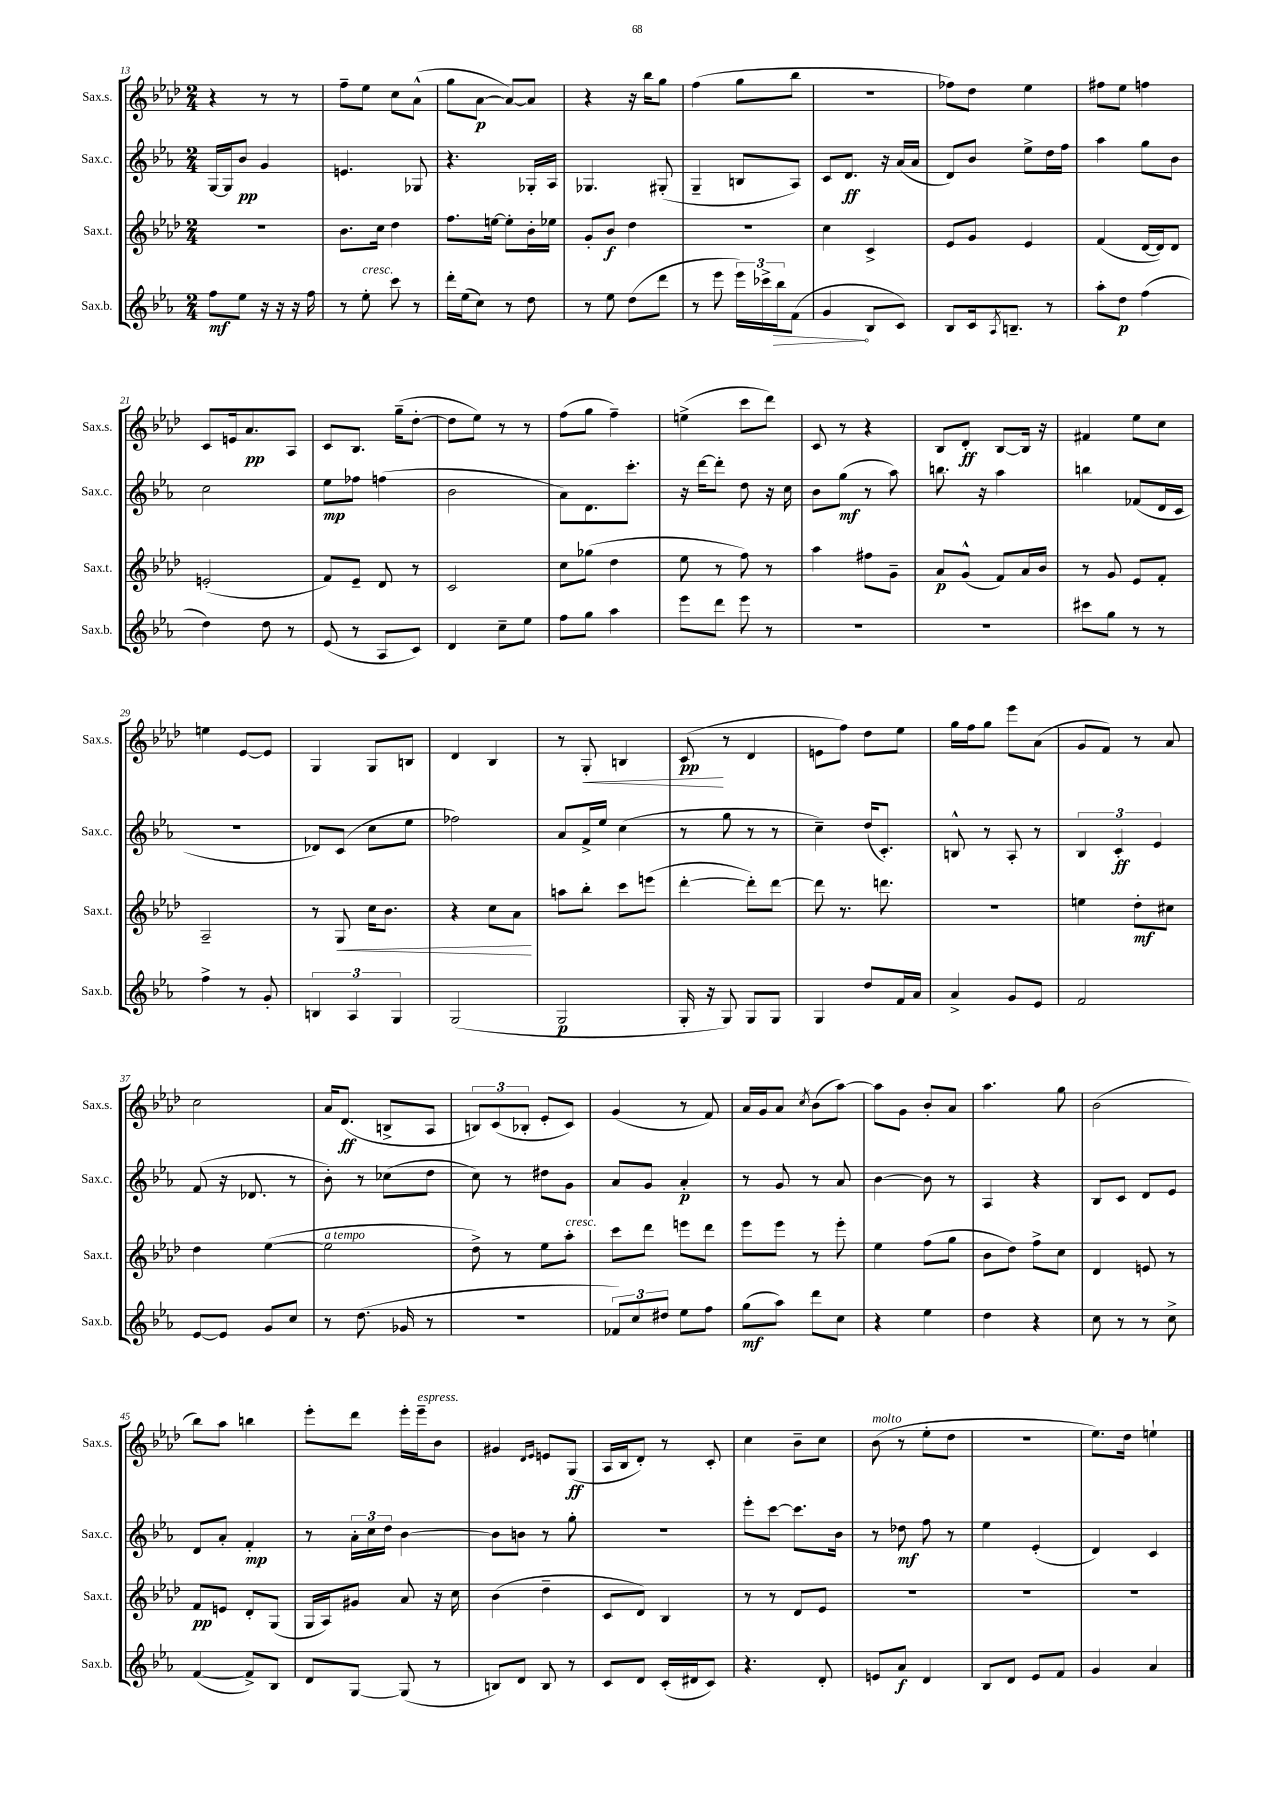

**kern	**dynam	**kern	**dynam	**kern	**dynam	**kern	**dynam
*part4	*part4	*part3	*part3	*part2	*part2	*part1	*part1
*staff4	*staff4	*staff3	*staff3	*staff2	*staff2	*staff1	*staff1
*I"Sax.b.	*	*I"Sax.t.	*	*I"Sax.c.	*	*I"Sax.s.	*
*I'Sax.b.	*	*I'Sax.t.	*	*I'Sax.c.	*	*I'Sax.s.	*
*clefG2	*	*clefG2	*	*clefG2	*	*clefG2	*
*k[b-e-a-]	*	*k[b-e-a-d-]	*	*k[b-e-a-]	*	*k[b-e-a-d-]	*
*M2/4	*	*M2/4	*	*M2/4	*	*M2/4	*
=13	=13	=13	=13	=13	=13	=13	=13
8ff\L	mf	2r	.	[16G/LL	.	4r	.
.	.	.	.	16G/J]	.	.	.
8ee-\J	.	.	.	8b-/J	pp	.	.
16r	.	.	.	4g/	.	8r	.
16r	.	.	.	.	.	.	.
16r	.	.	.	.	.	8r	.
16ff\	.	.	.	.	.	.	.
=14	=14	=14	=14	=14	=14	=14	=14
8r	.	8.b-\L	.	4.en/	.	8ff~\L	.
!LO:TX:a:i:t=cresc.	!	!	!	!	!	!	!
8ee-'\	.	.	.	.	.	8ee-\J	.
.	.	16cc\Jk	.	.	.	.	.
8ccc\	.	4dd-\	.	.	.	8cc\L	.
8r	.	.	.	8G-X/	.	(8a-^^\J	.
=15	=15	=15	=15	=15	=15	=15	=15
16ddd'\LL	.	8.ff\L	.	4.r	.	8gg\L	.
(16ee-\J	.	.	.	.	.	.	.
8cc\J)	.	.	.	.	.	[8a-\J	p
.	.	[16een\Jk	.	.	.	.	.
8r	.	8ee'\L]	.	.	.	8a-/L_)	.
8dd\	.	16b-'\L	.	16G-X'/LL	.	8a-/J]	.
.	.	16ee-X\JJ	.	16A-/JJ	.	.	.
=16	=16	=16	=16	=16	=16	=16	=16
8r	.	8g'/L	.	4.G-X/	.	4r	.
8ee-\	.	8b-/J	f	.	.	.	.
(8dd\L	.	4dd-\	.	.	.	16r	.
.	.	.	.	.	.	16bb-\KL	.
8ddd\J	.	.	.	(8G#X'/	.	8gg\J	.
=17	=17	=17	=17	=17	=17	=17	=17
8r	.	2r	.	4G~/	.	(4ff\	.
8eee-\	.	.	.	.	.	.	.
24eee-\LL)	.	.	.	8Bn/L	.	8gg\L	.
24ccc-X^\	.	.	.	.	.	.	.
!	!LO:HP:b	!	!	!	!	!	!
24bb-\J	>	.	.	.	.	.	.
(8f\J	.	.	.	8A-/J)	.	8bb-\J	.
=18	=18	=18	=18	=18	=18	=18	=18
4g/	.	4cc\	.	8c/L	.	2r	.
.	.	.	.	8.d/J	ff	.	.
8B-/L	]	4c^/	.	.	.	.	.
.	.	.	.	16r	.	.	.
8c/J)	.	.	.	(16a-/LL	.	.	.
.	.	.	.	16a-/JJ	.	.	.
=19	=19	=19	=19	=19	=19	=19	=19
8B-/L	.	8e-/L	.	8d/L)	.	8ff-X\L)	.
16c/k	.	8g/J	.	8b-/J	.	8dd-\J	.
8qA-/	.	.	.	.	.	.	.
8.Bn~/J	.	.	.	.	.	.	.
.	.	4e-/	.	8ee-^\L	.	4ee-\	.
8r	.	.	.	16dd\L	.	.	.
.	.	.	.	16ff\JJ	.	.	.
=20	=20	=20	=20	=20	=20	=20	=20
8aa-'\L	.	(4f/	.	4aa-\	.	8ff#X\L	.
8dd\J	p	.	.	.	.	8ee-\J	.
(4ff\	.	[16d-/LL	.	8gg\L	.	4ffn\	.
.	.	16d-/J])	.	.	.	.	.
.	.	8d-/J	.	8b-\J	.	.	.
!!LO:LB:g=z
=21	=21	=21	=21	=21	=21	=21	=21
4dd\)	.	(2en'/	.	2cc\	.	8c/L	.
.	.	.	.	.	.	16en/k	.
.	.	.	.	.	.	8.a-/	pp
8dd\	.	.	.	.	.	.	.
8r	.	.	.	.	.	8A-/J	.
=22	=22	=22	=22	=22	=22	=22	=22
(8e-/	.	8f/L)	.	8ee-\L	mp	8c/L	.
8r	.	8e-~/J	.	8ff-X\J	.	8.B-/J	.
8A-/L	.	8d-/	.	(4ffn\	.	.	.
.	.	.	.	.	.	(16gg~\KL	.
8c/J)	.	8r	.	.	.	[8dd-'\J	.
=23	=23	=23	=23	=23	=23	=23	=23
4d/	.	2c/	.	2b-\	.	8dd-\L]	.
.	.	.	.	.	.	8ee-\J)	.
8cc~\L	.	.	.	.	.	8r	.
8ee-\J	.	.	.	.	.	8r	.
=24	=24	=24	=24	=24	=24	=24	=24
8ff\L	.	8cc\L	.	8a-\L)	.	(8ff\L	.
8gg\J	.	(8gg-X\J	.	8.d\	.	8gg\J	.
4aa-\	.	4dd-\	.	.	.	4ff~\)	.
.	.	.	.	8.ccc'\J	.	.	.
=25	=25	=25	=25	=25	=25	=25	=25
8eee-\L	.	8ee-\	.	16r	.	(4een^\	.
.	.	.	.	[16ddd\KL	.	.	.
8ddd\J	.	8r	.	8ddd'\J]	.	.	.
8eee-\	.	8ff\)	.	8dd\	.	8ccc\L	.
8r	.	8r	.	16r	.	8ddd-\J)	.
.	.	.	.	16cc\	.	.	.
=26	=26	=26	=26	=26	=26	=26	=26
2r	.	4aa-\	.	8b-\L	.	8c/	.
.	.	.	.	(8gg\J	mf	8r	.
.	.	8ff#X\L	.	8r	.	4r	.
.	.	8g~\J	.	8aa-\)	.	.	.
=27	=27	=27	=27	=27	=27	=27	=27
2r	.	8a-/L	p	8.bbn\	.	8B-/L	.
.	.	(8g^^/J	.	.	.	8d-'/J	ff
.	.	.	.	16r	.	.	.
.	.	8f/L)	.	4aa-\	.	[8B-/L	.
.	.	16a-/L	.	.	.	16B-/Jk]	.
.	.	16b-/JJ	.	.	.	16r	.
=28	=28	=28	=28	=28	=28	=28	=28
8ccc#X\L	.	8r	.	4bbn\	.	4f#X/	.
8gg\J	.	8g/	.	.	.	.	.
8r	.	8e-/L	.	(8f-X/L	.	8ee-\L	.
8r	.	8f'/J	.	16d/L	.	8cc\J	.
.	.	.	.	16c/JJ	.	.	.
!!LO:LB:g=z
=29	=29	=29	=29	=29	=29	=29	=29
4ff^\	.	2A-~/	.	2r	.	4een\	.
8r	.	.	.	.	.	[8e-/L	.
8g'/	.	.	.	.	.	8e-/J]	.
=30	=30	=30	=30	=30	=30	=30	=30
6Bn/	.	8r	.	8d-X/L)	.	4G/	.
!	!	!	!LO:HP:b	!	!	!	!
.	.	8G/	<	(8c/J	.	.	.
6A-/	.	.	.	.	.	.	.
.	.	16cc\KL	.	8cc\L	.	8G/L	.
.	.	8.b-\J	.	.	.	.	.
6G/	.	.	.	.	.	.	.
.	.	.	.	8ee-\J	.	8Bn/J	.
=31	=31	=31	=31	=31	=31	=31	=31
(2G/	.	4r	.	2ff-X\)	.	4d-/	.
.	.	8cc\L	.	.	.	4B-/	.
.	.	8a-\J	.	.	.	.	.
.	.	.	[	.	.	.	.
=32	=32	=32	=32	=32	=32	=32	=32
2G/	p	8aan\L	.	8a-/L	.	8r	.
!	!	!	!	!	!	!	!LO:HP:b
.	.	8bb-'\J	.	16f^/L	.	8G'/	<
.	.	.	.	16ee-/JJ	.	.	.
.	.	8ccc\L	.	(4cc\	.	4Bn/	.
.	.	(8eeen\J	.	.	.	.	.
=33	=33	=33	=33	=33	=33	=33	=33
16G'/	.	[4ddd-'\	.	8r	.	(8c/	pp
16r	.	.	.	.	.	.	.
8G/)	.	.	.	8gg\	.	8r	[
8G/L	.	8ddd-'\L])	.	8r	.	4d-/	.
8G/J	.	[8ddd-\J	.	8r	.	.	.
=34	=34	=34	=34	=34	=34	=34	=34
4G/	.	8ddd-\]	.	4cc~\)	.	8en\L	.
.	.	8.r	.	.	.	8ff\J)	.
8dd/L	.	.	.	(16dd/KL	.	8dd-\L	.
.	.	8.dddn\	.	8.c'/J)	.	.	.
16f/L	.	.	.	.	.	8ee-\J	.
16a-/JJ	.	.	.	.	.	.	.
=35	=35	=35	=35	=35	=35	=35	=35
4a-^/	.	2r	.	8Bn^^/	.	16gg\LL	.
.	.	.	.	.	.	16ff\J	.
.	.	.	.	8r	.	8gg\J	.
8g/L	.	.	.	8A-'/	.	8eee-\L	.
8e-/J	.	.	.	8r	.	(8a-\J	.
=36	=36	=36	=36	=36	=36	=36	=36
2f/	.	4een\	.	6B-/	.	8g/L	.
.	.	.	.	.	.	8f/J)	.
.	.	.	.	6c'/	ff	.	.
.	.	8dd-'\L	mf	.	.	8r	.
.	.	.	.	6e-/	.	.	.
.	.	8cc#X\J	.	.	.	8a-/	.
!!LO:LB:g=z
=37	=37	=37	=37	=37	=37	=37	=37
[8e-/L	.	4dd-\	.	(8f/	.	2cc\	.
8e-/J]	.	.	.	16r	.	.	.
.	.	.	.	8.d-X/	.	.	.
8g/L	.	([4ee-\	.	.	.	.	.
8cc/J	.	.	.	8r	.	.	.
=38	=38	=38	=38	=38	=38	=38	=38
!	!	!LO:TX:a:i:t=a tempo	!	!	!	!	!
8r	.	2ee-\]	.	8b-'\)	.	16a-/KL	.
.	.	.	.	.	.	(8.d-/J	ff
(8.dd\	.	.	.	8r	.	.	.
.	.	.	.	(8cc-X\L	.	8Bn^/L	.
16g-X/	.	.	.	.	.	.	.
8r	.	.	.	8dd\J	.	8A-/J	.
=39	=39	=39	=39	=39	=39	=39	=39
2r	.	8dd-^\)	.	8cc\)	.	12Bn/L)	.
.	.	.	.	.	.	(12c/	.
.	.	8r	.	8r	.	.	.
.	.	.	.	.	.	12B-X'/J	.
.	.	8ee-\L	.	8dd#X\L	.	8e-'/L	.
!	!	!LO:TX:a:i:t=cresc.	!	!	!	!	!
.	.	8aa-'\J	.	8g\J	.	8c/J)	.
=40	=40	=40	=40	=40	=40	=40	=40
12f-X/L)	.	8ccc\L	.	8a-/L	.	(4g/	.
12cc/	.	.	.	.	.	.	.
.	.	8ddd-\J	.	8g/J	.	.	.
12dd#X/J	.	.	.	.	.	.	.
8ee-\L	.	8eeen\L	.	4a-'/	p	8r	.
8ff\J	.	8ddd-\J	.	.	.	8f/)	.
=41	=41	=41	=41	=41	=41	=41	=41
(8gg\L	mf	8eee-\L	.	8r	.	16a-/LL	.
.	.	.	.	.	.	16g/J	.
8aa-\J)	.	8eee-\J	.	8g/	.	8a-/J	.
.	.	.	.	.	.	8qcc/	.
8ddd\L	.	8r	.	8r	.	(8b-\L	.
8cc\J	.	8eee-'\	.	8a-/	.	[8aa-\J)	.
=42	=42	=42	=42	=42	=42	=42	=42
4r	.	4ee-\	.	[4b-\	.	8aa-\L]	.
.	.	.	.	.	.	8g\J	.
4ee-\	.	(8ff\L	.	8b-\]	.	8b-'/L	.
.	.	8gg\J	.	8r	.	8a-/J	.
=43	=43	=43	=43	=43	=43	=43	=43
4dd\	.	8b-\L	.	4A-/	.	4.aa-\	.
.	.	8dd-\J)	.	.	.	.	.
4r	.	8ff^\L	.	4r	.	.	.
.	.	8cc\J	.	.	.	8gg\	.
=44	=44	=44	=44	=44	=44	=44	=44
8cc\	.	4d-/	.	8B-/L	.	(2b-\	.
8r	.	.	.	8c/J	.	.	.
8r	.	8en/	.	8d/L	.	.	.
8cc^\	.	8r	.	8e-/J	.	.	.
!!LO:LB:g=z
=45	=45	=45	=45	=45	=45	=45	=45
([4f/	.	8f/L	pp	8d/L	.	8bb-\L)	.
.	.	8en/J	.	8a-'/J	.	8aa-\J	.
8f^/L])	.	8d-'/L	.	4f'/	mp	4bbn\	.
8B-/J	.	(8G/J	.	.	.	.	.
=46	=46	=46	=46	=46	=46	=46	=46
8d/L	.	16G/LL	.	8r	.	8eee-'\L	.
.	.	16A-/J)	.	.	.	.	.
[8G/J	.	8g#X/J	.	24a-'\LL	.	8ddd-\J	.
.	.	.	.	24cc\	.	.	.
.	.	.	.	24dd\JJ	.	.	.
(8G/]	.	8a-/	.	[4b-\	.	16eee-'\LL	.
!	!	!	!	!	!	!LO:TX:a:i:t=espress.	!
.	.	.	.	.	.	16eee-~\J	.
8r	.	16r	.	.	.	8b-\J	.
.	.	16cc\	.	.	.	.	.
=47	=47	=47	=47	=47	=47	=47	=47
8Bn/L)	.	(4b-\	.	8b-\L]	.	4g#X/	.
8d/J	.	.	.	8bn\J	.	.	.
.	.	.	.	.	.	16qqd-/LL	.
.	.	.	.	.	.	16qqe-/JJ	.
8B/	.	4dd-~\	.	8r	.	8en/L	.
8r	.	.	.	8gg'\	.	(8G/J	ff
=48	=48	=48	=48	=48	=48	=48	=48
8c/L	.	8c/L	.	2r	.	16A-/LL	.
.	.	.	.	.	.	16B-/J	.
8d/J	.	8d-/J)	.	.	.	8d-'/J)	.
(16c'/LL	.	4B-/	.	.	.	8r	.
16d#X/J	.	.	.	.	.	.	.
8c/J)	.	.	.	.	.	8c'/	.
=49	=49	=49	=49	=49	=49	=49	=49
4.r	.	8r	.	8eee-'\L	.	4cc\	.
.	.	8r	.	[8ccc\J	.	.	.
.	.	8d-/L	.	8.ccc\L]	.	8b-~\L	.
8d'/	.	8e-/J	.	.	.	8cc\J	.
.	.	.	.	16b-\Jk	.	.	.
=50	=50	=50	=50	=50	=50	=50	=50
!	!	!	!	!	!	!LO:TX:a:i:t=molto	!
8en/L	.	2r	.	8r	.	(8b-\	.
8a-/J	f	.	.	8dd-X\	mf	8r	.
4d/	.	.	.	8ff\	.	8ee-'\L	.
.	.	.	.	8r	.	8dd-\J	.
=51	=51	=51	=51	=51	=51	=51	=51
8B-/L	.	2r	.	4ee-\	.	2r	.
8d/J	.	.	.	.	.	.	.
8e-/L	.	.	.	(4e-'/	.	.	.
8f/J	.	.	.	.	.	.	.
=52	=52	=52	=52	=52	=52	=52	=52
4g/	.	2r	.	4d/)	.	8.ee-\L)	.
.	.	.	.	.	.	16dd-\Jk	.
4a-/	.	.	.	4c/	.	4een`\	.
==	==	==	==	==	==	==	==
*-	*-	*-	*-	*-	*-	*-	*-
